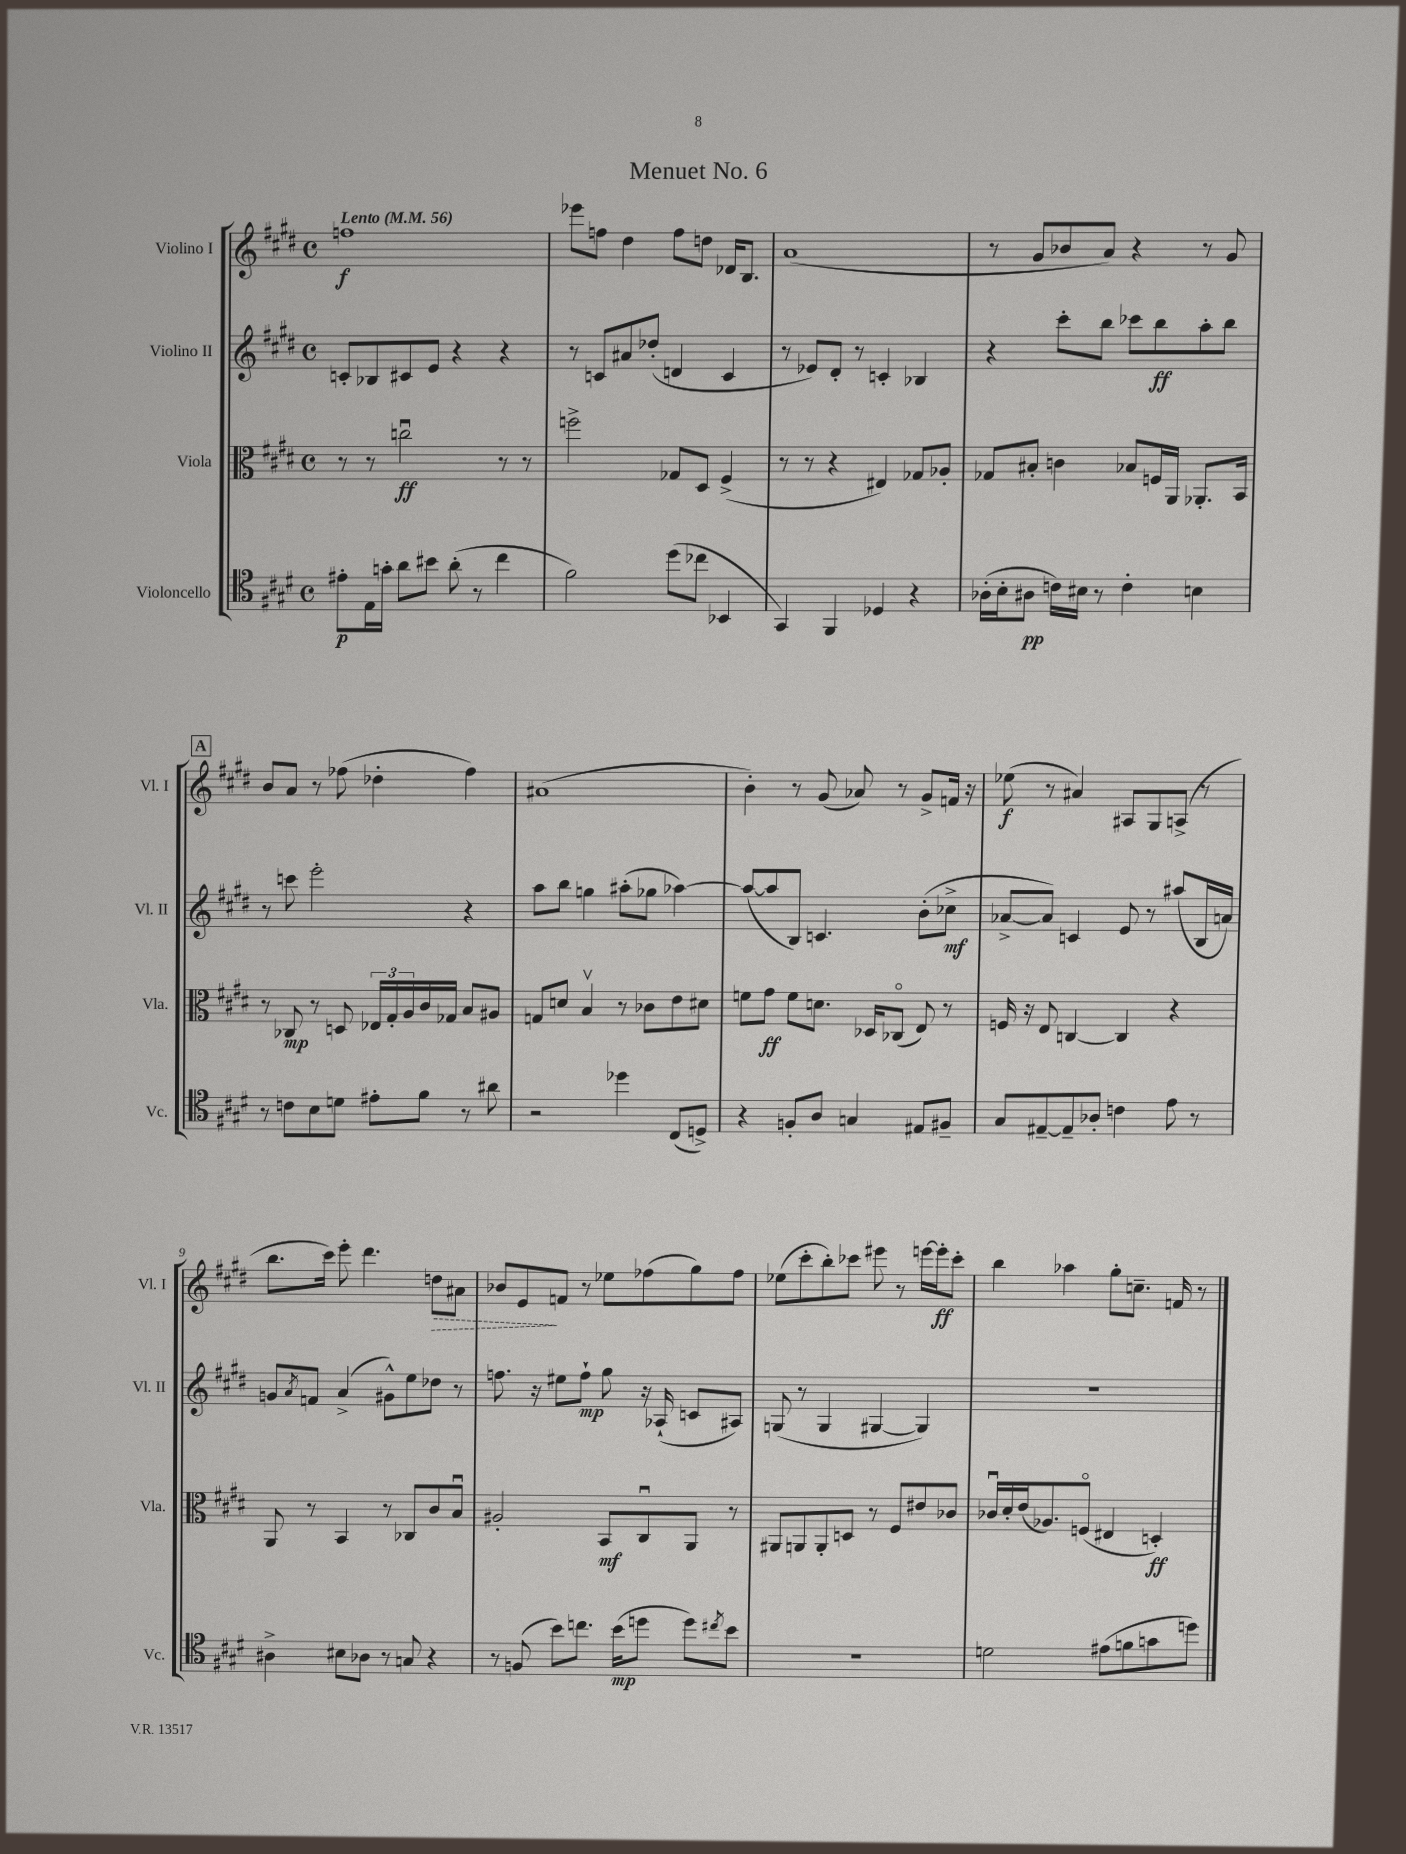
\header { title = "Menuet No. 6" }
<<
\new StaffGroup <<
\new Staff = "s0" \with { instrumentName = "Violino I" shortInstrumentName = "Vl. I" } {
    \clef treble \key e \major \defaultTimeSignature \time 4/4 \tempo "Lento" 4 = 56
    f''1\f |
    ees'''8 f''8 dis''4 f''8 d''8 des'16 b8. |
    a'1( |
    r8 gis'8 bes'8 a'8) r4 r8 gis'8 |
    \mark \markup { \box "A" } b'8 a'8 r8 fes''8( des''4-. fes''4) |
    ais'1( |
    b'4-.) r8 gis'8( aes'8) r8 gis'8-> f'16 r16 |
    ees''8\f( r8 ais'4) ais8 gis8 a8->( r8 |
    b''8. cis'''16) e'''8-. dis'''4. \once \override Hairpin.style = #'dashed-line d''8\> ais'8 |
    bes'8 e'8\! f'8 r8 ees''8 fes''8( gis''8) fes''8 |
    ees''8( cis'''8-. b''8-.) ces'''8 eis'''8 r8 e'''16~ e'''16-.\ff ces'''8-. |
    b''4 aes''4 gis''8-. c''8.-- f'16 r8 \bar "|." |
}
\new Staff = "s1" \with { instrumentName = "Violino II" shortInstrumentName = "Vl. II" } {
    \clef treble \key e \major \defaultTimeSignature \time 4/4
    c'8-. bes8 cis'8 e'8 r4 r4 |
    r8 c'8 ais'8 des''8-.( d'4 c'4 |
    r8 ees'8) dis'8-. r8 c'4-. bes4 |
    r4 cis'''8-. b''8 ces'''8 b''8\ff a''8-. b''8 |
    \mark \markup { \box "A" } r8 c'''8 e'''2-. r4 |
    a''8 b''8 g''4 ais''8-.( ges''8 aes''4~) |
    aes''8~( aes''8 b8) c'4. b'8-.( ces''8->\mf |
    aes'8~-> aes'8) c'4 e'8 r8 ais''8( b16 a'16) |
    g'8 \acciaccatura { a'8 } f'8 a'4->( gis'8-^) e''8 des''8 r8 |
    f''8. r16 eis''8 f''8-!\mp gis''8 r16 aes16-!( c'8 ais8) |
    g8( r8 g4 gis4~ gis4) |
    r1 \bar "|." |
}
\new Staff = "s2" \with { instrumentName = "Viola" shortInstrumentName = "Vla." } {
    \clef alto \key e \major \defaultTimeSignature \time 4/4
    r8 r8 c''2\downbow\ff r8 r8 |
    f''2-> ges8 dis8 fis4->( |
    r8 r8 r4 eis4) ges8 aes8-. |
    ges8 bis8-. c'4 bes8 f16 a,16 aes,8.-. b,16 |
    \mark \markup { \box "A" } r8 ces8\mp r8 d8 \tuplet 3/2 { ees16 gis16-. a16 } cis'16 ges16 b8 ais8 |
    g8 d'8 b4\upbow r8 ces'8 e'8 dis'8 |
    f'8 gis'8\ff f'8 d'8. des16 ces8\flageolet( e8) r8 |
    f16 r16 e8 c4~ c4 r4 |
    a,8 r8 b,4 r8 ces8 cis'8 b8\downbow |
    ais2-. b,8\mf cis8\downbow a,8 r8 |
    ais,8 a,8 a,8-. d8 r8 fis8 eis'8 ces'8 |
    ces'16\downbow dis'16-. e'16( aes8.) f8\flageolet( eis4 d4-.\ff) \bar "|." |
}
\new Staff = "s3" \with { instrumentName = "Violoncello" shortInstrumentName = "Vc." } {
    \clef tenor \key e \major \defaultTimeSignature \time 4/4
    eis'8-.\p e16 g'16-. a'8 bis'8 a'8-.( r8 cis''4 |
    fis'2) dis''8( ces''8 bes,4 |
    gis,4) fis,4 des4 r4 |
    aes16-.( b16-. ais8\pp c'16) bis16 r8 c'4-. b4 |
    \mark \markup { \box "A" } r8 c'8 b8 d'8 eis'8-. fis'8 r8 ais'8 |
    r2 des''4 cis8( d8->) |
    r4 f8-. a8 g4 eis8 fis8-- |
    gis8 eis8~-- eis8-- aes8-. c'4 e'8 r8 |
    ais4-> bis8 aes8 r8 g8 r4 |
    r8 f8( b'8) c''8. b'16\mp( d''8 d''8) \acciaccatura { cis''8 } b'8 |
    R1 |
    d'2 eis'8( f'8 g'8 d''8) \bar "|." |
}
>>
>>
